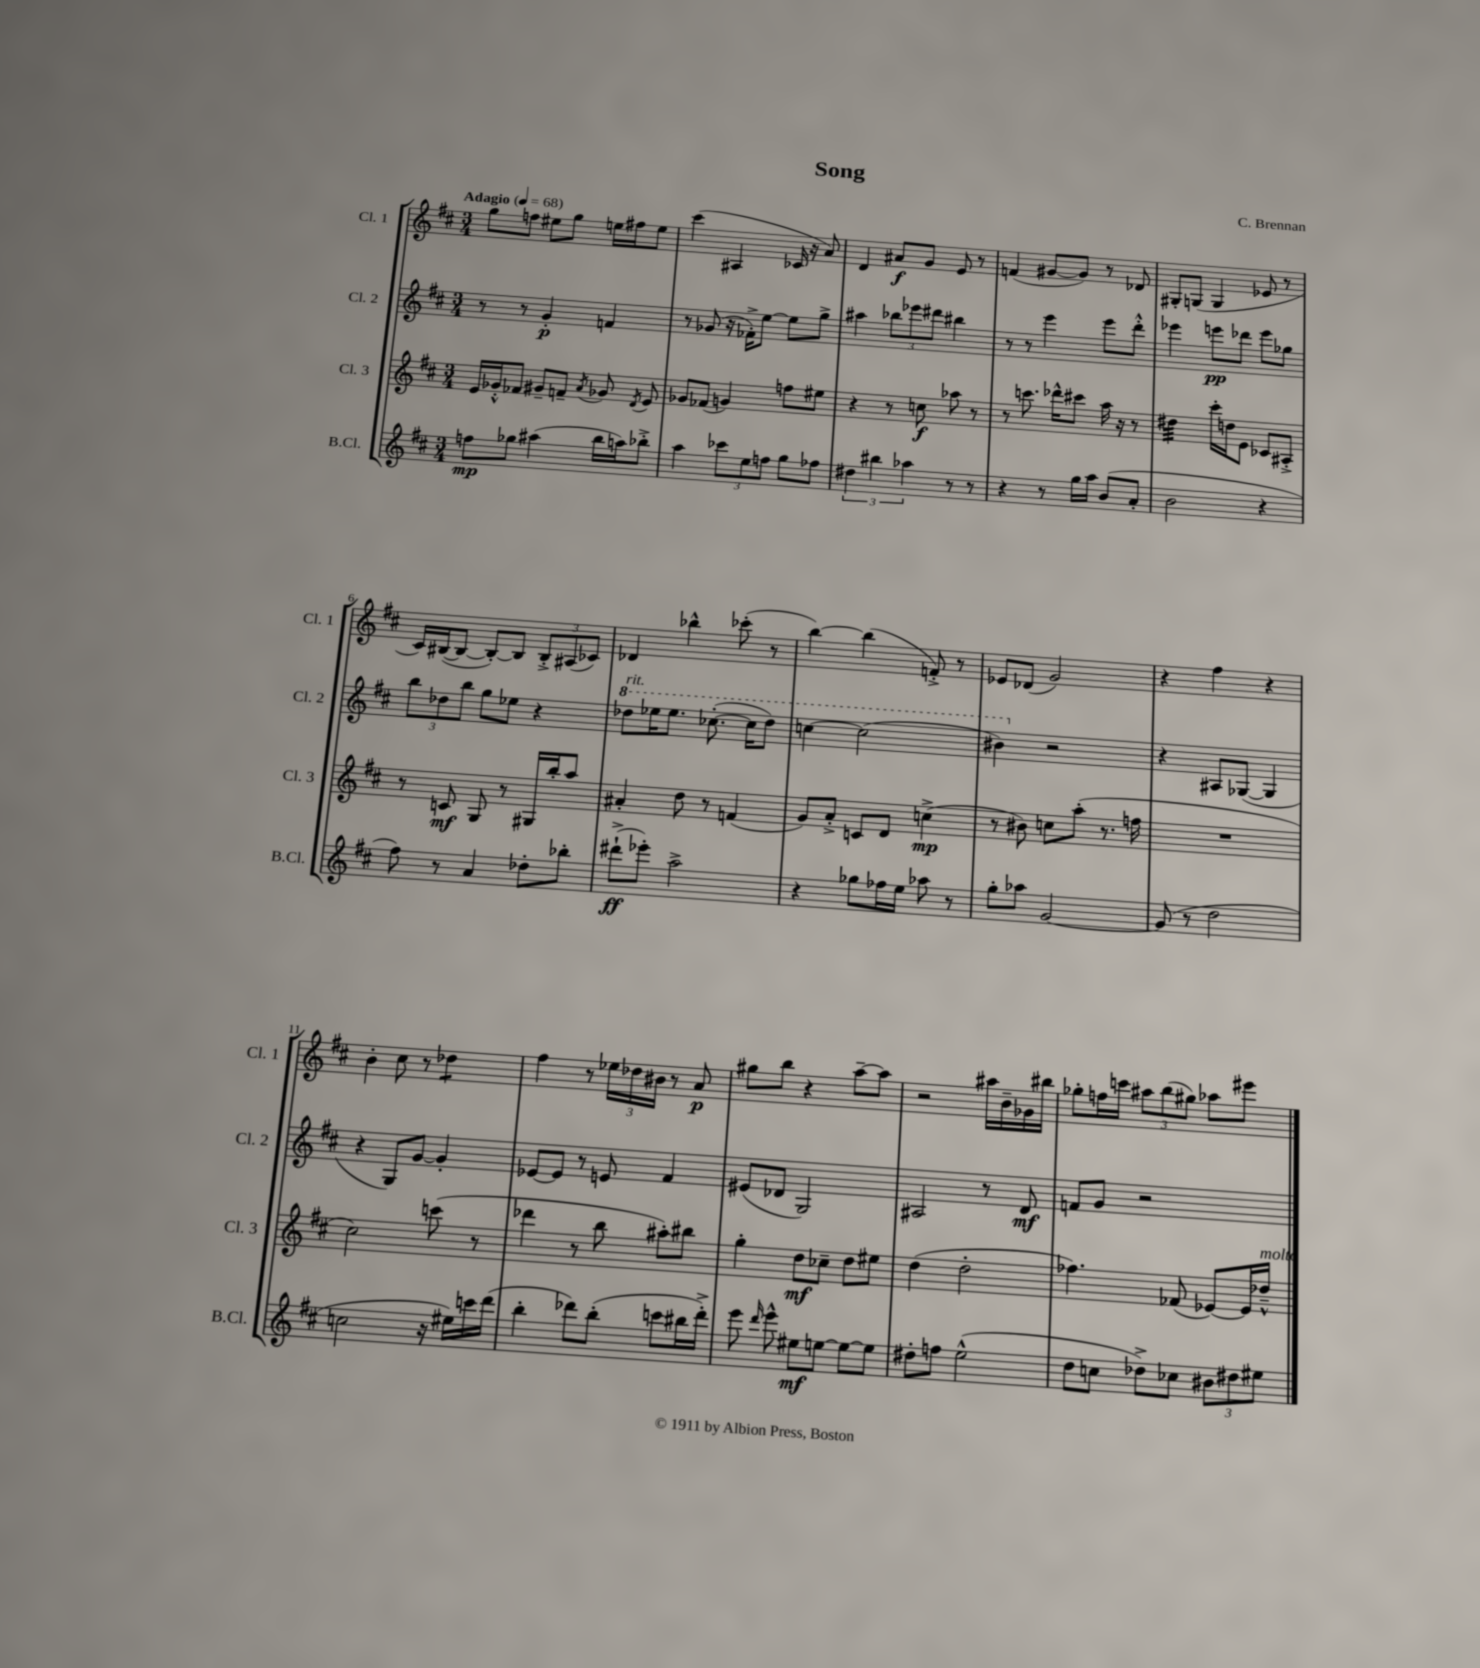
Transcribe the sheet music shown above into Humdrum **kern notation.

**kern	**kern	**kern	**kern
*staff4	*staff3	*staff2	*staff1
*clefG2	*clefG2	*clefG2	*clefG2
*k[f#c#]	*k[f#c#]	*k[f#c#]	*k[f#c#]
*M3/4	*M3/4	*M3/4	*M3/4
*MM68	*MM68	*MM68	*MM68
8ff	16e	8r	8gg
.	16g-'^^	.	.
8gg-	8f-	8r	8ff
(4aa#	8g#~	4g'	8ee#
.	8f~	.	8gg
.	8qa	.	.
16bb	8g-	4f	16ee
16aa)	.	.	16ff#
.	8qd	.	.
8bb-'^	8e	.	8ee
=	=	=	=
4aa	8g-	8r	(4ccc#
.	(8f-	(8g-	.
12ccc-	4g)	16r	4A#
.	.	16f-'^)	.
12ee	.	.	.
.	.	[8ee	.
12ff	.	.	.
8gg	8ff	8ee]	16c-
.	.	.	16r
8ff-	8ee#	8gg^	8a)
=	=	=	=
6dd#	4r	4aa#	4d
6bb#	.	.	.
.	8r	12bb-	8a#
6aa-	.	12eee-	.
.	8cc	.	8g
.	.	12ddd#	.
8r	8aa-	4bb#	8e
8r	8r	.	8r
=	=	=	=
4r	8r	8r	(4f
.	8.ccc	8r	.
8r	.	4eee	[8g#
.	16ddd-^^	.	.
16gg	8ccc#	.	8g#])
16aa	.	.	.
(8b	16aa	8eee	8r
.	16r	.	.
8a'	8r	8ddd'^^	8d-
=	=	=	=
2b	4dd#	4eee-	8G#'
.	.	.	(8G
.	16ccc#'	8eee	4G
.	16dd	.	.
.	8e	8ddd-	.
4r	8c-	8eee	8e-
.	8A#'^	8gg-	8r
=	=	=	=
8ff#)	8r	12bb	16c#)
.	.	.	([16B#
.	.	12dd-	.
8r	8c	.	8B#_
.	.	12bb	.
4a	8G	8gg	8B#'_)
.	8r	8ee-	8B#]
8dd-'	16G#	4r	12B#'^
.	16bb'	.	.
.	.	.	(12A#
8bb-'	8aa	.	.
.	.	.	12c-)
=	=	=	=
(8ddd#`^	4a#'	8ddd-	4d-
8eee-')	.	16eee-	.
.	.	8.eee-	.
2aa^	8dd	.	4bb-^^
.	8r	([8.ccc-'	.
.	(4f	.	(8ccc-'
.	.	16ccc-]	.
.	.	8ddd-)	8r
=	=	=	=
4r	8g)	[4ccc	[4bb)
.	8a'^	.	.
8gg-	8c	(2ccc]	(4bb]
16ff-	8d	.	.
16ee	.	.	.
8aa-	(4cc^	.	8f'^)
8r	.	.	8r
=	=	=	=
8gg'	8r	4bb#)	8e-
8aa-	8b#)	.	(8d-
[2g	8cc	2r	2g)
.	(8aa'	.	.
.	8.r	.	.
.	16ff	.	.
=	=	=	=
(8g]	2.r	4r	4r
8r	.	.	.
2dd	.	8A#	4ff#
.	.	([8G-	.
.	.	4G-]	4r
=	=	=	=
2cc	2cc#)	4r	4b'
.	.	8G)	8cc#
.	.	[8g	8r
16r	(8ccc	4g']	4dd-
16ee#)	.	.	.
16ccc	8r	.	.
(16ddd	.	.	.
=	=	=	=
4bb'	4ddd-	[8e-	4ff#
.	.	8e-]	.
8ddd-)	8r	8r	8r
(8bb'	8bb	8e	24ee-
.	.	.	24dd-
.	.	.	24b#
8ccc	8aa#')	4f#	8r
16bb#	8bb#	.	8a
16ddd-'^)	.	.	.
=	=	=	=
8eee	4gg'	(8e#	8gg#
16qqddd	.	.	.
8eee^^	.	8d-	8bb
8ee#	8dd	2G)	4r
[8ee	8cc-~	.	.
8ee_	8dd	.	[8aa~
8ee]	8ee#	.	8aa]
=	=	=	=
8dd#'	(4dd	2A#	2r
8ff	.	.	.
(2ee^^	2dd'	.	.
.	.	8r	16aa#
.	.	.	16b~
.	.	8d	16g-
.	.	.	16bb#
=	=	=	=
8dd	4.ff-)	8f	8gg-'
8cc	.	8g	16ff
.	.	.	16ccc
8dd-^)	.	2r	12aa#
.	.	.	(12bb
8cc-	(8f-	.	.
.	.	.	12gg#)
12b#	[8e-)	.	8aa-
12dd#	.	.	.
.	16e-]	.	8eee#
12ee#	.	.	.
.	16dd-~^^	.	.
==	==	==	==
*-	*-	*-	*-
